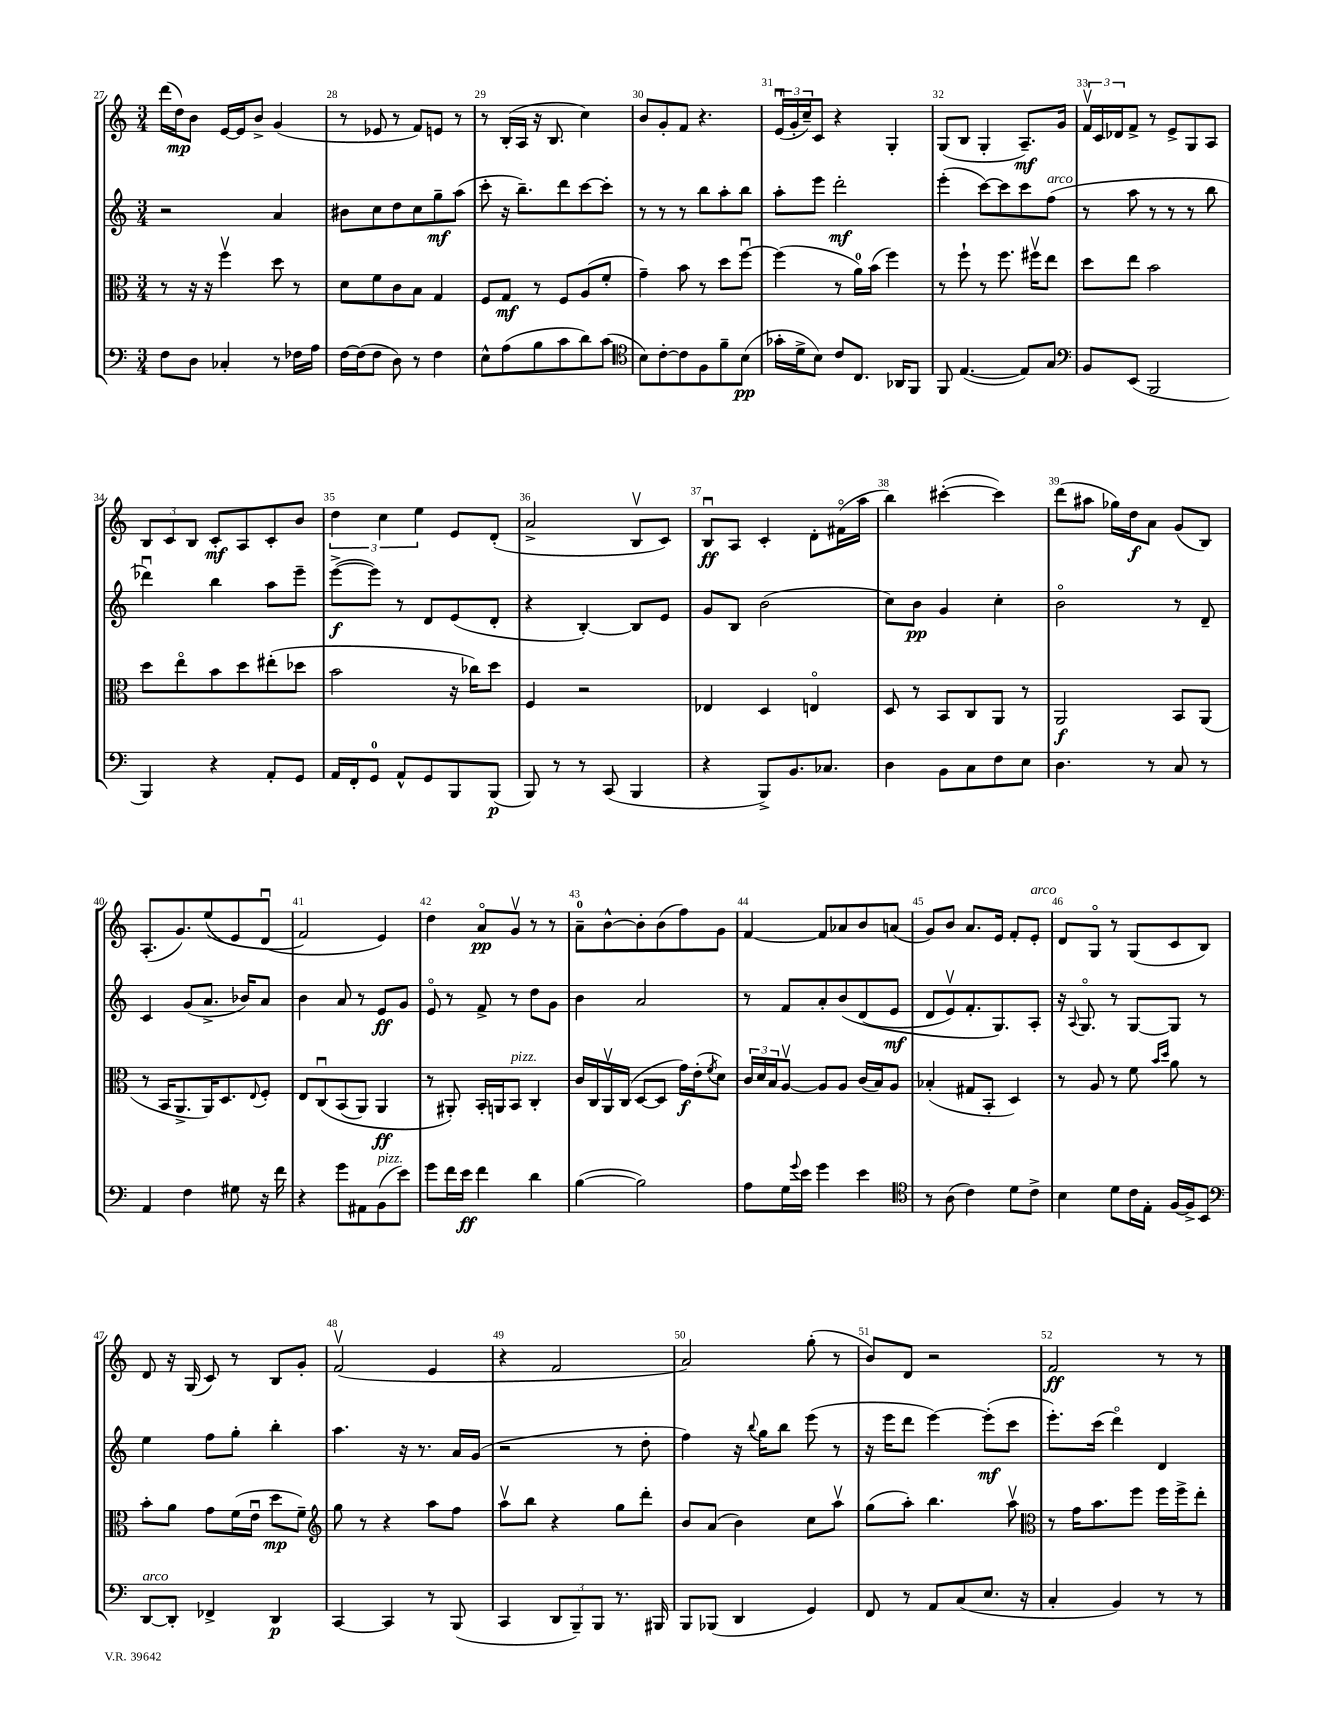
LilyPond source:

<<
\new StaffGroup <<
\new Staff = "s0" {
    \clef treble \key c \major \numericTimeSignature \time 3/4
    d'''16( d''16\mp) b'8 e'16~ e'16 b'8-> g'4( |
    r8 ees'8 r8 f'8) e'8 r8 |
    r8 b16-.( a16 r16 b8. c''4) |
    b'8 g'8-. f'8 r4. |
    \tuplet 3/2 { e'16\downbow( g'16-. c''16--) } c'8 r4 g4-. |
    g8( b8 g4-. a8.--\mf) g'16 |
    \tuplet 3/2 { f'16\upbow c'16 des'16 } f'8-> r8 e'8-> g8 a8 |
    \tuplet 3/2 { b8 c'8 b8 } c'8-.\mf a8 c'8-. b'8 |
    \tuplet 3/2 { d''4 c''4 e''4 } e'8 d'8-.( |
    a'2-> b8\upbow c'8) |
    b8\downbow\ff a8 c'4-. d'8-. fis'16\flageolet( a''16 |
    b''4) cis'''4~-.( cis'''4) |
    d'''8( ais''8 ges''16) d''16\f a'8 g'8( b8) |
    a8.-.( g'8.) e''8(\( e'8) d'8\downbow( |
    f'2\) e'4) |
    d''4 a'8\flageolet\pp g'8\upbow r8 r8 |
    a'8-0-- b'8~-^ b'8-. b'8( f''8) g'8 |
    f'4~ f'8 aes'8 b'8 a'8( |
    g'8) b'8 a'8. e'16 f'8-. e'8-.^\markup { \italic "arco" } |
    d'8 g8\flageolet r8 g8( c'8 b8) |
    d'8 r16 g16( c'8) r8 b8 g'8-. |
    f'2\upbow( e'4 |
    r4 f'2 |
    a'2) g''8-.( r8 |
    b'8) d'8 r2 |
    f'2\ff r8 r8 \bar "|." |
}
\new Staff = "s1" {
    \clef treble \key c \major \numericTimeSignature \time 3/4
    r2 a'4 |
    bis'8 c''8 d''8 c''8 g''8--\mf a''8( |
    c'''8-. r16 b''8.--) d'''8 c'''8~ c'''8-. |
    r8 r8 r8 b''8 a''8-. b''8 |
    a''8-. e'''8 d'''2-.\mf |
    e'''4-.( c'''8~) c'''8 c'''8 f''8^\markup { \italic "arco" }( |
    r8 a''8 r8 r8 r8 b''8 |
    des'''4\downbow) b''4 a''8 e'''8-- |
    e'''8~->\f( e'''8) r8 d'8 e'8( d'8-. |
    r4 b4~-.) b8 e'8 |
    g'8 b8 b'2( |
    c''8) b'8\pp g'4 c''4-. |
    b'2\flageolet r8 d'8-- |
    c'4 g'8( a'8.-> bes'16) a'8 |
    b'4 a'8 r8 e'8\ff g'8 |
    e'8\flageolet r8 f'8-> r8 d''8 g'8 |
    b'4 a'2 |
    r8 f'8 a'8-. b'8\( d'8( e'8\mf |
    d'8 e'8\upbow) f'8.-. g8.\) a8-. |
    r16 \appoggiatura { a8 } g8.\flageolet r8 g8~ g8 r8 |
    e''4 f''8 g''8-. b''4-. |
    a''4. r16 r8. a'16 g'16( |
    r2 r8 d''8-. |
    f''4) r16 \appoggiatura { b''8 } g''16 b''8 e'''8( r8 |
    r16 e'''16 d'''8 e'''4~) e'''8-.\mf( c'''8 |
    e'''8.-.) c'''16( d'''4\flageolet) d'4 \bar "|." |
}
\new Staff = "s2" {
    \clef alto \key c \major \numericTimeSignature \time 3/4
    r8 r16 r16 f''4\upbow d''8 r8 |
    d'8 f'8 c'8 b8 g4 |
    f8 g8\mf r8 f8 a8( f'8-. |
    g'4--) b'8 r8 d''8 f''8~\downbow |
    f''4( r8 a'16-0) b'16( f''4) |
    r8 f''8-! r8 f''8. fis''16\upbow e''8 |
    d''8 e''8 b'2 |
    d''8 e''8\flageolet b'8 d''8 eis''8-.( des''8 |
    b'2 r16 ces''16) d''8 |
    f4 r2 |
    ees4 d4 e4\flageolet |
    d8 r8 b,8 c8 a,8 r8 |
    a,2\f b,8 a,8( |
    r8 b,16 a,8.-> a,16) d8. \appoggiatura { e8 } f8-. |
    e8 c8\downbow\( b,8( a,8) a,4\ff |
    r8 ais,8-.\) b,16-. a,16 b,8^\markup { \italic "pizz." } c4-. |
    c'16 c16 a,16\upbow c16( d8~ d8 g'16\f) e'16-.( \acciaccatura { f'8 } d'8) |
    \tuplet 3/2 { c'16 d'16 b16 } a8~\upbow a8 a8 c'16( b16) a8 |
    bes4-.( gis8 b,8-. d4) |
    r8 a8 r8 f'8 \grace { b'16 d''16 } a'8 r8 |
    b'8-. a'8 g'8 f'16( e'16\downbow d''8\mp f'8--) |
    \clef treble g''8 r8 r4 a''8 f''8 |
    a''8\upbow b''8 r4 g''8 d'''8-. |
    b'8 a'8( b'4) c''8 a''8\upbow |
    g''8( a''8-.) b''4. a''8\upbow |
    \clef alto r8 g'16 b'8. f''8 f''16 f''16-> e''8-. \bar "|." |
}
\new Staff = "s3" {
    \clef bass \key c \major \numericTimeSignature \time 3/4
    f8 d8 ces4-. r8 fes16 a16 |
    f16~ f16( f8 d8) r8 f4 |
    e8-^ a8( b8 c'8 d'8) c'8( |
    \clef tenor b8) c'8~-. c'8 f8 f'8-- b8\pp( |
    ges'16-. d'16-> b8) c'8 c8. aes,16 f,8 |
    f,8 e4.~( e8) g8 |
    \clef bass b,8 e,8( b,,2 |
    b,,4) r4 a,8-. g,8 |
    a,16 f,16-. g,8-0 a,8-^ g,8 b,,8 b,,8\p( |
    b,,8) r8 r8 c,8( b,,4 |
    r4 b,,8->) b,8. ces8. |
    d4 b,8 c8 f8 e8 |
    d4. r8 c8 r8 |
    a,4 f4 gis8 r16 f'16 |
    r4 g'8 ais,8 b,8^\markup { \italic "pizz." }( e'8) |
    g'8 f'16 e'16\ff f'4 d'4 |
    b4~( b2) |
    a8 g16 \appoggiatura { g'8 } e'16 g'4 e'4 |
    \clef tenor r8 a8( c'4) d'8 c'8-> |
    b4 d'8 c'16 e16-. f16~ f16-> b,8 |
    \clef bass d,8~^\markup { \italic "arco" } d,8-. fes,4-> d,4\p |
    c,4~ c,4 r8 b,,8( |
    c,4 \tuplet 3/2 { d,8 b,,8--) b,,8 } r8. bis,,16 |
    b,,8 bes,,8( d,4 g,4) |
    f,8 r8 a,8 c8( e8. r16 |
    c4-. b,4) r8 r8 \bar "|." |
}
>>
>>
\layout { \context { \Score currentBarNumber = #27 \override BarNumber.break-visibility = ##(#f #t #t) barNumberVisibility = #all-bar-numbers-visible } }
